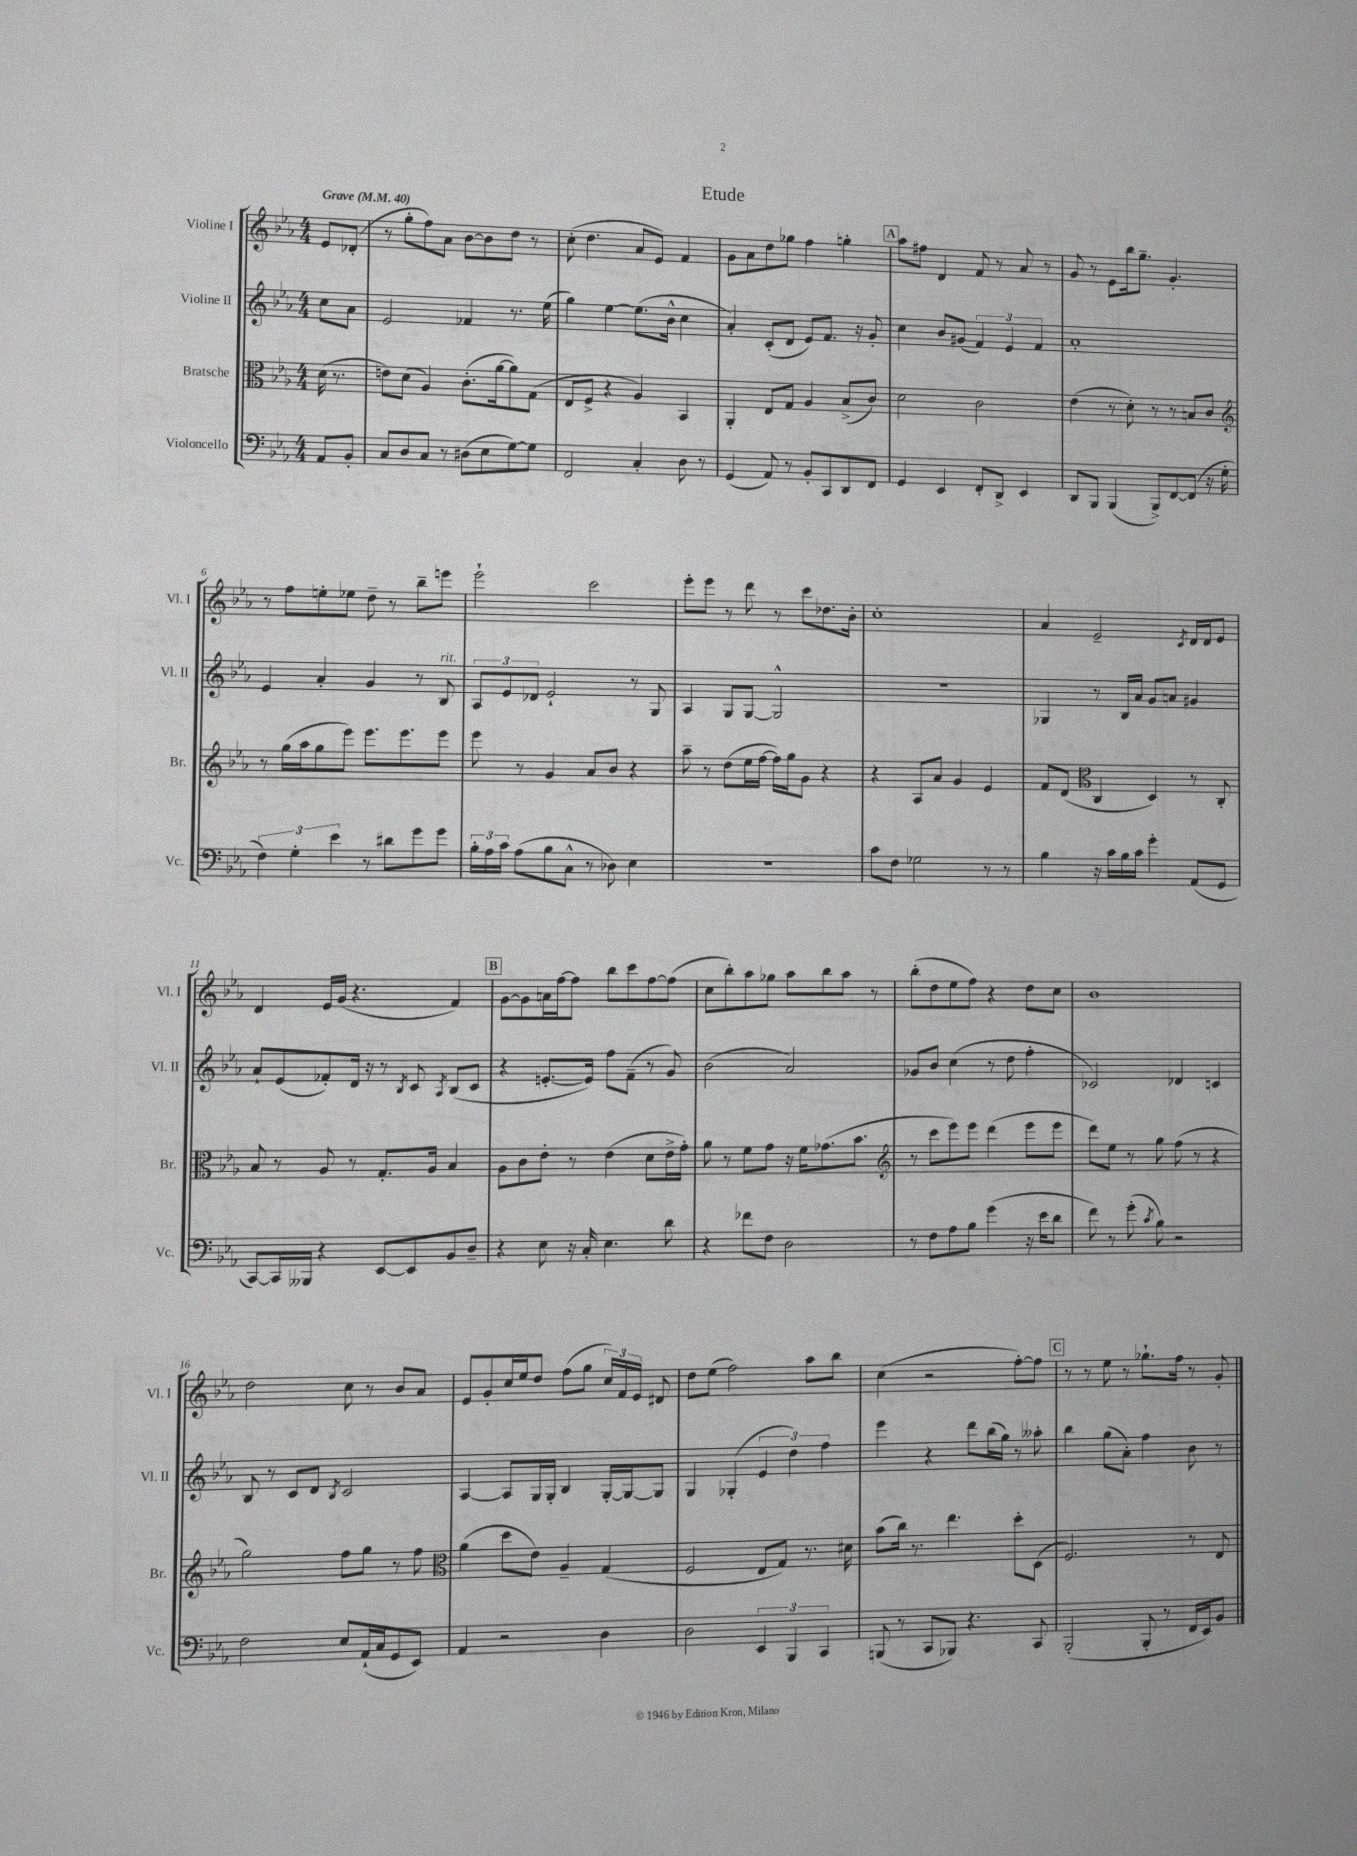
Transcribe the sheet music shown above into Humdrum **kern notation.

**kern	**kern	**kern	**kern
*staff4	*staff3	*staff2	*staff1
*clefF4	*clefC3	*clefG2	*clefG2
*k[b-e-a-]	*k[b-e-a-]	*k[b-e-a-]	*k[b-e-a-]
*M4/4	*M4/4	*M4/4	*M4/4
*MM40	*MM40	*MM40	*MM40
8AA-/L	(16d\	8cc\L	8e-/L
.	8.r	.	.
8BB-'/J	.	8a-\J	(8d-'/J
=	=	=	=
8C/L	8e\L)	2e-/	8r
8D/	(8d\J	.	8gg'\L
8C/J	4A-/)	.	8ff\)
8r	.	.	8a-\J
(8D#\L	(8.c'\L	4f-/	[8b-\L
8E-\	.	.	8b-\]
.	[16a-\k	.	.
[8G\)	8a-\])	8.r	8dd\J
8G\]J	(8G\J	.	8r
.	.	(16ee-\	.
=	=	=	=
2FF/	8E-/L	4gg\)	(8cc'\
.	8F^/J	.	4.dd\
.	4r	[4ee-\	.
4C'/	4A-/)	(8.ee-\]L	8a-/L
.	.	.	8e-/J)
.	.	16b-^^\Jk	.
8D\	4BB-/	4cc\	4f/
8r	.	.	.
=	=	=	=
(4GG/	4AA-'/	4a-'/)	8g\L
.	.	.	8a-\
8AA-/)	8E-/L	(8c'/L	8dd\
8r	8G/J	8d/J	8gg-\J
8BB-'/L	4A-/	8e-/L)	4ff\
8CC/	.	8.f/J	.
8DD/	(8B-^/L	.	4gg'\
.	.	16r	.
8FF/J	8c/J)	8g'/	.
=	=	=	=
4GG/	2d\	4cc\	8aa-\L
.	.	.	8ff#\J
4EE-/	.	8b-/L	4d/
.	.	(8g#/J	.
8FF'/L	2c\	6f/)	8f/
8DD^/J	.	.	8r
.	.	6e-/	.
4EE-/	.	.	8a-/
.	.	6f/	.
.	.	.	8r
=	=	=	=
8DD/L	(4e-\	1a-'	8g/
8BBB-/J	.	.	8r
(4BBB-/	8r	.	8e-\L
.	8d'\)	.	16bb-\k
.	.	.	8.gg~\J
8BBB-^/L)	8r	.	.
[8FF/	8r	.	4.g'/
(8FF/]J	8B/L	.	.
16r	8c/J	.	.
16G'\	.	.	.
=	=	=	=
*	*clefG2	*	*
6F\)	8r	4e-/	8r
.	(16gg\LL	.	8ff\L
6G'\	.	.	.
.	16aa-\J	.	.
.	8gg\	4a-'/	8ee'\
6e-\	.	.	.
.	8eee-\J)	.	8ee-\J
8r	8.eee-\L	4g/	8dd~\
8d#\L	.	.	8r
.	8.eee-\	.	.
8g\	.	8r	8bb-~\L
8g\J	8eee-\J	8B-/	8eee\J
=	=	=	=
24B-'\LL	8eee-\	12A-/L	2eee-`\
24A-\	.	.	.
24c\JJ	.	12e-/	.
(8A-\L	8r	.	.
.	.	12d-/J	.
8B-\	4g/	2e-`/	.
8C^^\J	.	.	.
8r	8a-/L	.	2ccc\
8D-\)	8b-/J	.	.
4E-\	4r	8r	.
.	.	8G/	.
=	=	=	=
1r	8aa-~\	4A-/	8eee-'\L
.	8r	.	8eee-\J
.	(8dd\L	8G/L	8r
.	16ee-\L	[8G/J	8ddd\
.	[16ff\JJ	.	.
.	16ff\]LL)	2G^^/]	8r
.	16gg\J	.	.
.	8g\J	.	8ccc\L
.	4r	.	8.dd-\
.	.	.	16b-'\Jk
=	=	=	=
8c\L	4r	1r	1cc'
8F\J	.	.	.
2G-\	8A-/L	.	.
.	8a-/J	.	.
.	4g/	.	.
8r	4e-/	.	.
8r	.	.	.
=	=	=	=
4B-\	8f/L	4G-/	4a-/
.	(8d/J	.	.
*	*clefC3	*	*
16r	4C/	8r	2e-~/
16c\LL	.	.	.
16B-\	.	16B-/LL	.
16c\JJ	.	16a-/JJ	.
4g'\	4D/)	8g/L	.
.	.	8a/J	.
.	.	.	8qc/
(8AA-/L	8r	4g#/	16d/LL
.	.	.	16d/J
8GG/J	8C'/	.	8e-/J
=	=	=	=
[8CC/L)	8B-/	8a-`/L	4d/
16CC/]L	8r	(8e-/	.
16BBB--/JJ	.	.	.
4r	8A-/	8f-'/)	16e-/LL
.	.	.	(16g/JJ
.	8r	16d/Jk	4.r
.	.	16r	.
[8EE-/L	8.G'/L	8r	.
.	.	8qB-/	.
8EE-/]	.	8c/	.
.	16A-/Jk	.	.
.	.	8qA-/	.
8BB-/	4B-/	(8B-/L	4f/)
8D~/J	.	8c/J	.
=	=	=	=
4r	8A-\L	4r	[8g\L
.	8c\	.	8g\]
8E-\	8e-'\J	[8.e'/L	16a\L
.	.	.	[16ff\J
16r	8r	.	8ff\]J
16C'/	.	16e/]Jk)	.
4.E-\	(4e-\	8ff\L	8bb-\L
.	.	(8f~\J	8ccc\
.	8d\L	8r	[8ff\
8d\	16e-^\L	8g/)	(8ff\]J
.	16g'\JJ)	.	.
=	=	=	=
4r	8a-\	(2b-\	8cc\L
.	8r	.	8bb-'\)
8f-\L	8f\L	.	8aa-\
8F\J	8g\J	.	8gg-\J
2D\	16r	2a-/)	8aa-\L
.	16f\LK	.	.
.	(8.g-\	.	8bb-\
.	.	.	8aa-\J
.	8.b-\J	.	.
.	.	.	8r
=	=	=	=
*	*clefG2	*	*
8r	8r	8g-/L	(8bb-'\L
8F\L	8ccc\L	8b-/J	8dd\
8A-\	8eee-\)	(4cc\	8ee-\
8B-\J	8eee-\J	.	8ff\J)
(4g\	(4ddd\	8r	4r
.	.	8dd\	.
16r	8eee-\L	4ff'\	8dd\L
16e-\LK	.	.	.
8d\J	8eee-\J	.	8cc\J
=	=	=	=
8f\)	8ddd\L)	2c-/)	1b-
8r	8ee-\J	.	.
(8g'\	8r	.	.
8qc/	.	.	.
8B-\)	8gg\	.	.
2r	(8ff\	4d-/	.
.	8r	.	.
.	4r	4c/	.
=	=	=	=
2F\	2gg\)	8B-/	2dd\
.	.	8r	.
.	.	8c/L	.
.	.	8d/J	.
.	.	8qB-/	.
8E-/L	8ff\L	2c/	8cc\
(16AA-`/L	8gg\J	.	8r
16C/J	.	.	.
8GG/	8r	.	8b-/L
8EE-/J)	8ff\	.	8a-/J
=	=	=	=
*	*clefC3	*	*
4AA-/	(4a-\	[4A-/	8e-/L
.	.	.	8g'/
2r	8dd\L	8A-/]L	16cc/L
.	.	.	16ee-/J
.	8e-\J)	16G/L	8dd/J
.	.	16G'/JJ	.
.	4A-~/	4B-/	(8ff\L
.	.	.	8gg\J
4D\	(4G/	[16G'/LL	24cc/LL)
.	.	.	24f/
.	.	16G/_J	.
.	.	.	24e-/JJ
.	.	8G/]J	8d#/
=	=	=	=
2D\	2F/	4G/	8dd\L
.	.	.	(8ee-\J
.	.	(4G-'/	2ff\)
6EE-/	8E-/L	6e-/	.
.	8G/J)	.	.
6BBB-/	.	6dd\)	.
.	8.r	.	8aa-\L
6CC/	.	6ff\	.
.	.	.	8bb-\J
.	16d#\	.	.
=	=	=	=
(8BBB/	(8b-\L	4eee-\	(4cc\
8r	16cc\Jk)	.	.
.	8.r	.	.
8CC/L	.	4r	2r
8BBB-/J)	4.ee-\	.	.
4.r	.	8ddd\L	.
.	.	(16bb-\L	.
.	.	16gg\JJ)	.
.	8dd'\L	8r	[8ff'\L)
8CC/	(8D\J	8aa--'\	8ff\]J
=	=	=	=
(2BBB-'/	2.F/)	4bb-\	8r
.	.	.	8r
.	.	(8gg\L	8ee-\
.	.	8a-'\J)	8r
8BBB-'/	.	4ff\	8.gg-`\L
8r	.	.	.
.	.	.	16ff\Jk
16FF/LL	8r	8b-\	8r
16EE-/J)	.	.	.
8BB-/J	8E-/	8r	8g'/
==	==	==	==
*-	*-	*-	*-
